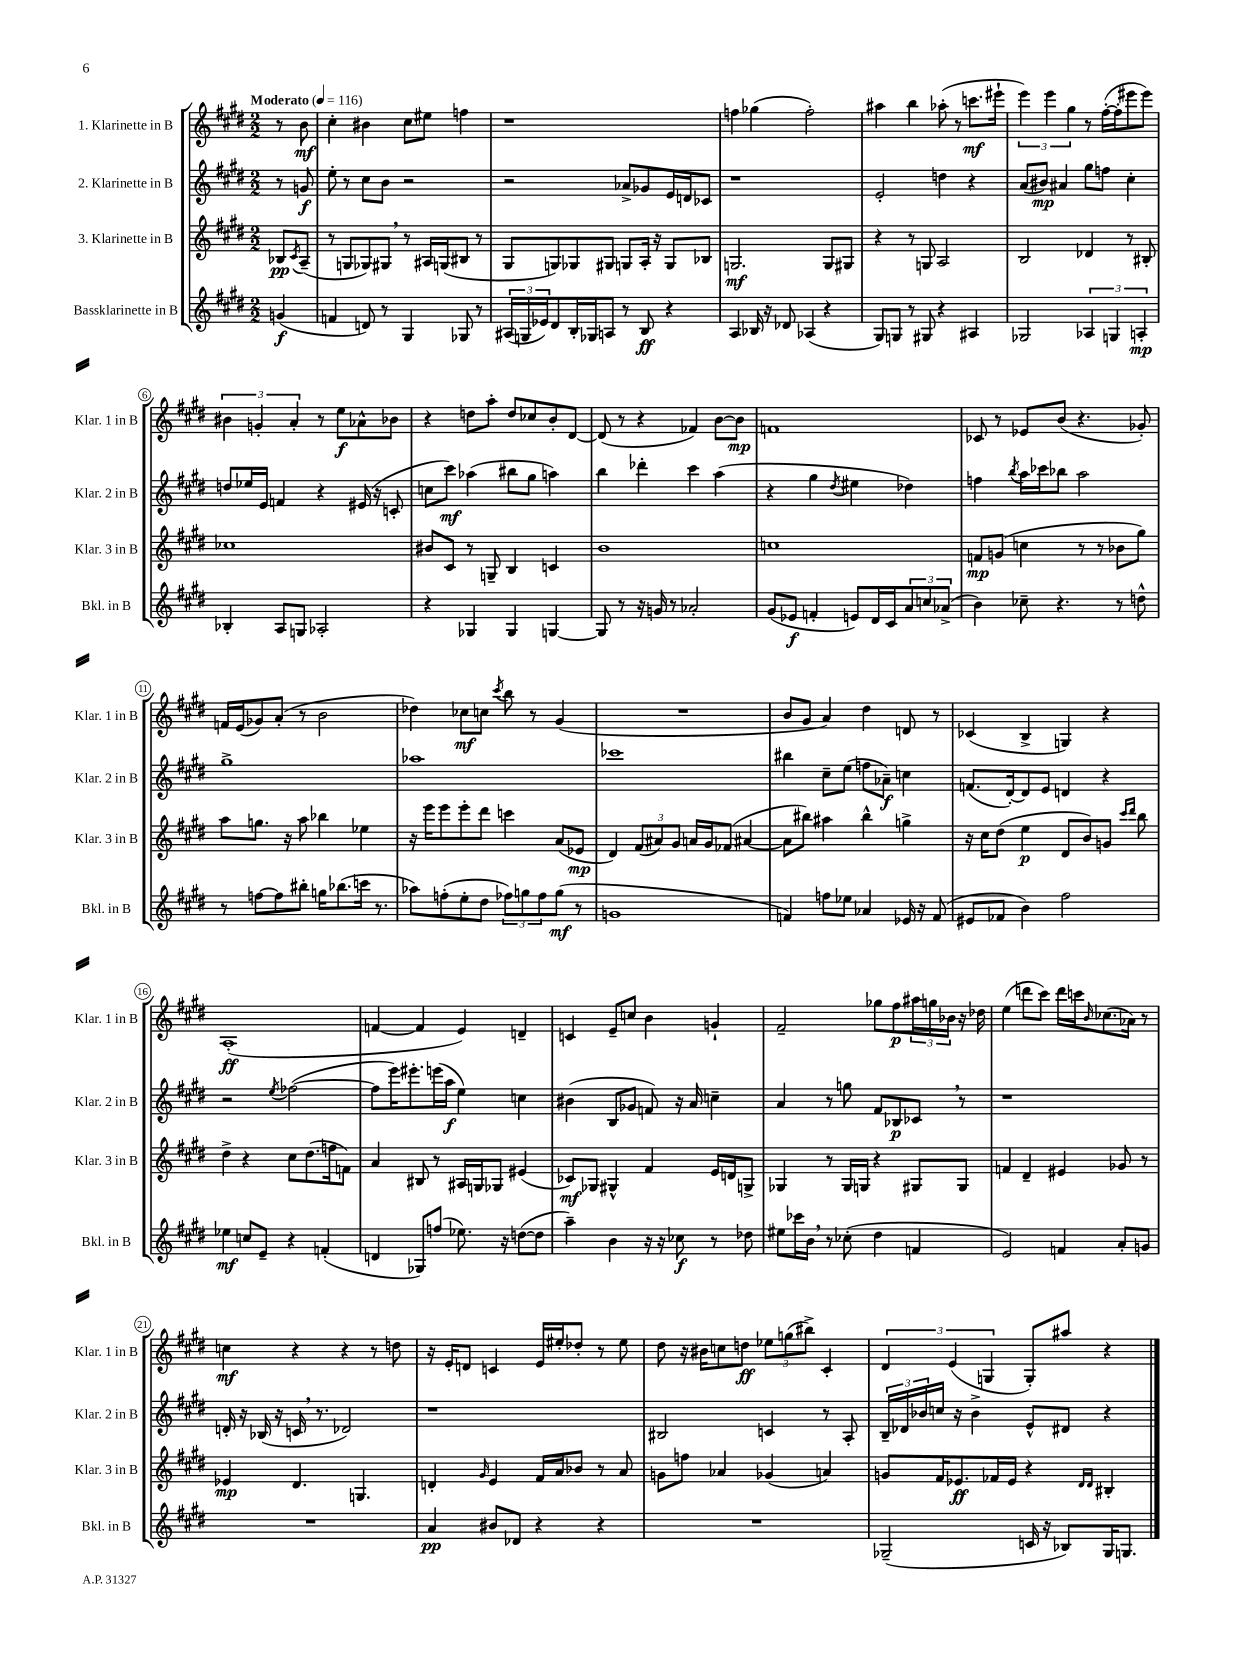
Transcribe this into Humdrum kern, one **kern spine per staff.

**kern	**dynam	**kern	**dynam	**kern	**dynam	**kern	**dynam
*part4	*part4	*part3	*part3	*part2	*part2	*part1	*part1
*staff4	*staff4	*staff3	*staff3	*staff2	*staff2	*staff1	*staff1
*I"Bassklarinette in B	*	*I"3. Klarinette in B	*	*I"2. Klarinette in B	*	*I"1. Klarinette in B	*
*I'Bkl. in B	*	*I'Klar. 3 in B	*	*I'Klar. 2 in B	*	*I'Klar. 1 in B	*
*clefG2	*	*clefG2	*	*clefG2	*	*clefG2	*
*k[f#c#g#d#]	*	*k[f#c#g#d#]	*	*k[f#c#g#d#]	*	*k[f#c#g#d#]	*
*M2/2	*	*M2/2	*	*M2/2	*	*M2/2	*
*MM116	*	*MM116	*	*MM116	*	*MM116	*
=	=	=	=	=	=	=	=
!	!	!	!	!	!	!LO:TX:a:B:t=Moderato	!
(4gn/	f	8B-X/L	pp	8r	.	8r	.
.	.	8qc#/	.	.	.	.	.
.	.	(8A~/J	.	8gn/	f	8b\	mf
=1	=1	=1	=1	=1	=1	=1	=1
4fn/	.	8r	.	8ee'\	.	4cc#'\	.
.	.	8Gn/L	.	8r	.	.	.
8dn/)	.	8G-X/)	.	8cc#\L	.	4b#X\	.
8r	.	8G#X,/J	.	8b\J	.	.	.
4G#/	.	8r	.	2r	.	8cc#\L	.
.	.	16A#X/LL	.	.	.	8ee#X\J	.
.	.	(16Gn/J	.	.	.	.	.
8G-X/	.	8B#X/J	.	.	.	4ffn\	.
8r	.	8r	.	.	.	.	.
=2	=2	=2	=2	=2	=2	=2	=2
(24A#X/LL	.	8G#/L	.	2r	.	1r	.
24Gn/	.	.	.	.	.	.	.
24e-X/J)	.	.	.	.	.	.	.
8d#/	.	8Gn/)	.	.	.	.	.
16B'/L	.	8G-X/	.	.	.	.	.
16G-X/J	.	.	.	.	.	.	.
8An/J	.	8G#X/J	.	.	.	.	.
8r	.	8Gn/L	.	8a-X^/L	.	.	.
8B/	ff	16A'/Jk	.	8g-X/	.	.	.
.	.	16r	.	.	.	.	.
4r	.	8G/L	.	16e/L	.	.	.
.	.	.	.	16dn/J	.	.	.
.	.	8B-X/J	.	8c-X/J	.	.	.
=3	=3	=3	=3	=3	=3	=3	=3
4A/	.	2.Gn/	mf	1r	.	4ffn\	.
16B-X/	.	.	.	.	.	(4gg-X\	.
16r	.	.	.	.	.	.	.
8d-X/	.	.	.	.	.	.	.
(4A-X/	.	.	.	.	.	2ff'\)	.
4r	.	8G/L	.	.	.	.	.
.	.	8G#X/J	.	.	.	.	.
=4	=4	=4	=4	=4	=4	=4	=4
8G#/L)	.	4r	.	2e'/	.	4aa#X\	.
8Gn/J	.	.	.	.	.	.	.
8r	.	8r	.	.	.	4bb\	.
8G#X/	.	8Gn/	.	.	.	.	.
4r	.	2A/	.	4ddn\	.	(8aa-X'\	.
.	.	.	.	.	.	8r	.
4A#X/	.	.	.	4r	.	8.cccn\L	mf
.	.	.	.	.	.	16eee#X`\Jk	.
=5	=5	=5	=5	=5	=5	=5	=5
2G-X/	.	2B/	.	(8a/L	.	6eee\)	.
.	.	.	.	8b#X/J)	mp	.	.
.	.	.	.	.	.	6eee\	.
.	.	.	.	4a#X/	.	.	.
.	.	.	.	.	.	6gg#\	.
6A-X/	.	4d-X/	.	8gg#\L	.	8r	.
.	.	.	.	8ffn\J	.	([16ff#'\LL	.
6Gn/	.	.	.	.	.	.	.
.	.	.	.	.	.	16ff#'\J]	.
.	.	8r	.	4cc#'\	.	8eee#X\	.
6An'/	mp	.	.	.	.	.	.
.	.	8B#X'/	.	.	.	8eee#\J)	.
!!LO:LB:g=z
=6	=6	=6	=6	=6	=6	=6	=6
4B-X'/	.	1cc-X	.	8ddn/L	.	6b#X\	.
.	.	.	.	16ee-X/L	.	.	.
.	.	.	.	.	.	6gn'/	.
.	.	.	.	16e/JJ	.	.	.
8A/L	.	.	.	4fn/	.	.	.
.	.	.	.	.	.	6a'/	.
8Gn/J	.	.	.	.	.	.	.
2A-X'/	.	.	.	4r	.	8r	.
.	.	.	.	.	.	8ee\L	f
.	.	.	.	(16e#X/	.	8a-X^^\	.
.	.	.	.	16r	.	.	.
.	.	.	.	8cn'/	.	8b-X\J	.
=7	=7	=7	=7	=7	=7	=7	=7
4r	.	8b#X/L	.	8ccn\L	.	4r	.
.	.	8c#/J	.	8ccc#\J)	mf	.	.
4G-X/	.	8r	.	(4aa-X\	.	8ddn\L	.
.	.	8Gn~/	.	.	.	8aa'\J	.
4G-/	.	4B/	.	8bb#X\L	.	8dd/L	.
.	.	.	.	8gg#\J	.	8cc-X/	.
[4Gn/	.	4cn/	.	4aan\)	.	8b'/	.
.	.	.	.	.	.	[8d#/J	.
=8	=8	=8	=8	=8	=8	=8	=8
8G/]	.	1b	.	4bb\	.	(8d#/]	.
8r	.	.	.	.	.	8r	.
16r	.	.	.	4ddd-X'\	.	4r	.
16gn/	.	.	.	.	.	.	.
8r	.	.	.	.	.	.	.
2a-X'/	.	.	.	4ccc#\	.	4f-X/)	.
.	.	.	.	(4aa\	.	[8b\L	.
.	.	.	.	.	.	8b\J]	mp
=9	=9	=9	=9	=9	=9	=9	=9
(8g#/L	.	1ccn	.	4r	.	1fn	.
8e-X/J	f	.	.	.	.	.	.
4fn'/	.	.	.	4gg#\	.	.	.
.	.	.	.	8qdd#/	.	.	.
8en/L)	.	.	.	4ee#X\	.	.	.
16d#/L	.	.	.	.	.	.	.
16c#/J	.	.	.	.	.	.	.
12a/	.	.	.	4dd-X\)	.	.	.
12ccn/	.	.	.	.	.	.	.
(12a-X^/J	.	.	.	.	.	.	.
=10	=10	=10	=10	=10	=10	=10	=10
4b\)	.	8fn/L	mp	4ffn\	.	8c-X/	.
.	.	(8gn/J	.	.	.	8r	.
.	.	.	.	8qbb/	.	.	.
8cc-X~\	.	4ccn\	.	16aa\LL	.	8e-X/L	.
.	.	.	.	16ccc-X\J	.	.	.
4.r	.	.	.	8bb-X\J	.	(8b/J	.
.	.	8r	.	2aa\	.	4.r	.
.	.	8r	.	.	.	.	.
8r	.	8b-X\L	.	.	.	.	.
8ddn^^\	.	8gg#\J)	.	.	.	8g-X'/)	.
!!LO:LB:g=z
=11	=11	=11	=11	=11	=11	=11	=11
8r	.	8aa\L	.	1gg#^	.	16fn/LL	.
.	.	.	.	.	.	(16e/J	.
[8ffn\L	.	8.ggn\J	.	.	.	8g-X/)	.
8ff\]	.	.	.	.	.	(8a'/J	.
.	.	16r	.	.	.	.	.
8bb#X'\J	.	8aa\	.	.	.	8r	.
16ggn\KL	.	4bb-X\	.	.	.	2b\	.
(8.bb-X\	.	.	.	.	.	.	.
16cccn\Jk	.	4ee-X\	.	.	.	.	.
8.r	.	.	.	.	.	.	.
=12	=12	=12	=12	=12	=12	=12	=12
8aa-X\L)	.	16r	.	1aa-X	.	4dd-X\)	.
.	.	16eee\KL	.	.	.	.	.
(8ffn'\	.	8eee\	.	.	.	.	.
8ee'\	.	8eee'\	.	.	.	8cc-X\L	mf
8dd#\J	.	8ddd#\J	.	.	.	8ccn\J	.
.	.	.	.	.	.	8qccc#/	.
12ff-X\L)	.	4cccn\	.	.	.	8bb\	.
12ggn\	.	.	.	.	.	.	.
.	.	.	.	.	.	8r	.
12ff-\	.	.	.	.	.	.	.
(8gg\J	mf	(8a/L	.	.	.	(4g#/	.
8r	.	8e-X/J	mp	.	.	.	.
=13	=13	=13	=13	=13	=13	=13	=13
1gn	.	4d#/)	.	1ccc-X	.	1r	.
.	.	(12f#/L	.	.	.	.	.
.	.	12a#X/)	.	.	.	.	.
.	.	12g#/J	.	.	.	.	.
.	.	16an/LL	.	.	.	.	.
.	.	16g#/J	.	.	.	.	.
.	.	(8f-X/J	.	.	.	.	.
.	.	[4a#X/	.	.	.	.	.
=14	=14	=14	=14	=14	=14	=14	=14
4fn/)	.	8a#\L]	.	4bb#X\	.	8b/L	.
.	.	8bb#X\J)	.	.	.	8g#/J	.
8ffn\L	.	4aa#X\	.	8cc#~\L	.	4a/)	.
8ee-X\J	.	.	.	(8ee\J	.	.	.
4a-X/	.	4bb#^^\	.	8ffn\L	.	4dd#\	.
.	.	.	.	8a-X~\J)	f	.	.
16e-X/	.	4ggn^\	.	4ccn\	.	8dn/	.
16r	.	.	.	.	.	.	.
(8f/	.	.	.	.	.	8r	.
=15	=15	=15	=15	=15	=15	=15	=15
8e#X/L	.	16r	.	(8.fn/L	.	(4c-X/	.
.	.	16cc#\KL	.	.	.	.	.
8f-X/J	.	(8dd#\J	.	.	.	.	.
.	.	.	.	[16d#'/k)	.	.	.
4b\)	.	4ee\	p	8d#/]	.	4B^/	.
.	.	.	.	8e/J	.	.	.
2ff#\	.	8d#/L	.	4dn/	.	4Gn/)	.
.	.	8b/)	.	.	.	.	.
.	.	8gn/J	.	4r	.	4r	.
.	.	16qqccc#/LL	.	.	.	.	.
.	.	16qqddd#/JJ	.	.	.	.	.
.	.	8bb\	.	.	.	.	.
!!LO:LB:g=z
=16	=16	=16	=16	=16	=16	=16	=16
4ee-X\	mf	4dd#^\	.	2r	.	(1A'	ff
8ccn/L	.	4r	.	.	.	.	.
8e~/J	.	.	.	.	.	.	.
.	.	.	.	8qee/	.	.	.
4r	.	8cc#\L	.	([2ff-X\	.	.	.
.	.	(8.dd#\	.	.	.	.	.
(4fn'/	.	.	.	.	.	.	.
.	.	16ffn\k	.	.	.	.	.
.	.	8fn\J)	.	.	.	.	.
=17	=17	=17	=17	=17	=17	=17	=17
4dn/	.	4a/	.	8ff-\L]	.	[4fn/	.
.	.	.	.	16eee\K)	.	.	.
.	.	.	.	8.eee#X'\	.	.	.
8G-X/L)	.	8B#X/	.	.	.	4f/]	.
(8ffn/J	.	8r	.	(16eeen\L	.	.	.
.	.	.	.	16aa\JJ	f	.	.
8.ee-X\)	.	16A#X/LL	.	4ee\)	.	4e/)	.
.	.	16Gn/J	.	.	.	.	.
.	.	8G-X/J	.	.	.	.	.
16r	.	.	.	.	.	.	.
([8ddn\L	.	(4e#X/	.	4ccn\	.	4dn~/	.
8dd\J]	.	.	.	.	.	.	.
=18	=18	=18	=18	=18	=18	=18	=18
4aa~\)	.	8c-X/L)	mf	(4b#X\	.	4cn/	.
.	.	8G-X/J	.	.	.	.	.
4b\	.	4G#X^^/	.	8B/L	.	8e~/L	.
.	.	.	.	8g-X/J	.	8ccn/J	.
16r	.	4f#/	.	8fn/)	.	4b\	.
16r	.	.	.	.	.	.	.
8cc-X\	f	.	.	16r	.	.	.
.	.	.	.	16a/	.	.	.
8r	.	16e/LL	.	4ccn~\	.	4gn`/	.
.	.	16dn/J	.	.	.	.	.
8dd-X\	.	8Gn^/J	.	.	.	.	.
=19	=19	=19	=19	=19	=19	=19	=19
8ee#X\L	.	4G-X/	.	4a/	.	2f#~/	.
16ccc-X\L	.	.	.	.	.	.	.
16b,\JJ	.	.	.	.	.	.	.
8r	.	8r	.	8r	.	.	.
(8cc-X'\	.	16G-/LL	.	8ggn\	.	.	.
.	.	16Gn/JJ	.	.	.	.	.
4dd#\	.	4r	.	8f#/L	.	8gg-X\L	.
.	.	.	.	8B-X/	p	8ff#\	p
4fn/	.	8G#X/L	.	8c-X,/J	.	24aa#X\L	.
.	.	.	.	.	.	24ggn\	.
.	.	.	.	.	.	24b-X\JJ	.
.	.	8G#/J	.	8r	.	16r	.
.	.	.	.	.	.	16dd-X\	.
=20	=20	=20	=20	=20	=20	=20	=20
2e/)	.	4fn/	.	1r	.	(4ee\	.
.	.	4d#~/	.	.	.	8dddn\L	.
.	.	.	.	.	.	8ccc#\J)	.
4fn/	.	4e#X/	.	.	.	16ddd\LL	.
.	.	.	.	.	.	16cccn\J	.
.	.	.	.	.	.	16qqb/	.
.	.	.	.	.	.	(8.cc-X\	.
8a'/L	.	8g-X/	.	.	.	.	.
.	.	.	.	.	.	16a-X\Jk)	.
8gn/J	.	8r	.	.	.	8r	.
!!LO:LB:g=z
=21	=21	=21	=21	=21	=21	=21	=21
1r	.	4e-X/	mp	16dn'/	.	4ccn\	mf
.	.	.	.	16r	.	.	.
.	.	.	.	(16B-X/	.	.	.
.	.	.	.	16r	.	.	.
.	.	4.d#/	.	16cn,/	.	4r	.
.	.	.	.	8.r	.	.	.
.	.	.	.	2d-X/)	.	4r	.
.	.	4.Gn/	.	.	.	.	.
.	.	.	.	.	.	8r	.
.	.	.	.	.	.	8ddn\	.
=22	=22	=22	=22	=22	=22	=22	=22
4a/	pp	4dn'/	.	1r	.	16r	.
.	.	.	.	.	.	16e'/KL	.
.	.	.	.	.	.	8dn/J	.
.	.	16qqg#/	.	.	.	.	.
8b#X/L	.	4e/	.	.	.	4cn/	.
8d-X/J	.	.	.	.	.	.	.
4r	.	16f#/LL	.	.	.	16e/LL	.
.	.	16a/J	.	.	.	16ee#X'/J	.
.	.	8b-X/J	.	.	.	8dd-X'/J	.
4r	.	8r	.	.	.	8r	.
.	.	8a/	.	.	.	8ee#\	.
=23	=23	=23	=23	=23	=23	=23	=23
1r	.	8gn\L	.	2B#X/	.	8dd#\	.
.	.	8ffn\J	.	.	.	16r	.
.	.	.	.	.	.	16b#X\KL	.
.	.	4a-X/	.	.	.	8ccn\	.
.	.	.	.	.	.	8ddn\J	ff
.	.	(4g-X/	.	4cn/	.	12ee-X\L	.
.	.	.	.	.	.	(12ggn\	.
.	.	.	.	.	.	12bb#X^\J)	.
.	.	4an/)	.	8r	.	4c#'/	.
.	.	.	.	8A'/	.	.	.
=24	=24	=24	=24	=24	=24	=24	=24
(2G-X~/	.	8gn/L	.	24B~/LL	.	6d#/	.
.	.	.	.	24d-X/	.	.	.
.	.	.	.	24b-X/	.	.	.
.	.	16f#/K	.	16ccn/JJ	.	.	.
.	.	.	.	.	.	(6e/	.
.	.	8.e-X/	ff	16r	.	.	.
.	.	.	.	4b-^\	.	.	.
.	.	.	.	.	.	6Gn/	.
.	.	16f-X/L	.	.	.	.	.
.	.	16e-/JJ	.	.	.	.	.
16cn/	.	4r	.	8e^^/L	.	8G'/L)	.
16r	.	.	.	.	.	.	.
8B-X/L)	.	.	.	8d#X/J	.	8aa#X/J	.
.	.	16qqd#/LL	.	.	.	.	.
.	.	16qqd#/JJ	.	.	.	.	.
16G-/K	.	4B#X'/	.	4r	.	4r	.
8.Gn/J	.	.	.	.	.	.	.
==	==	==	==	==	==	==	==
*-	*-	*-	*-	*-	*-	*-	*-
